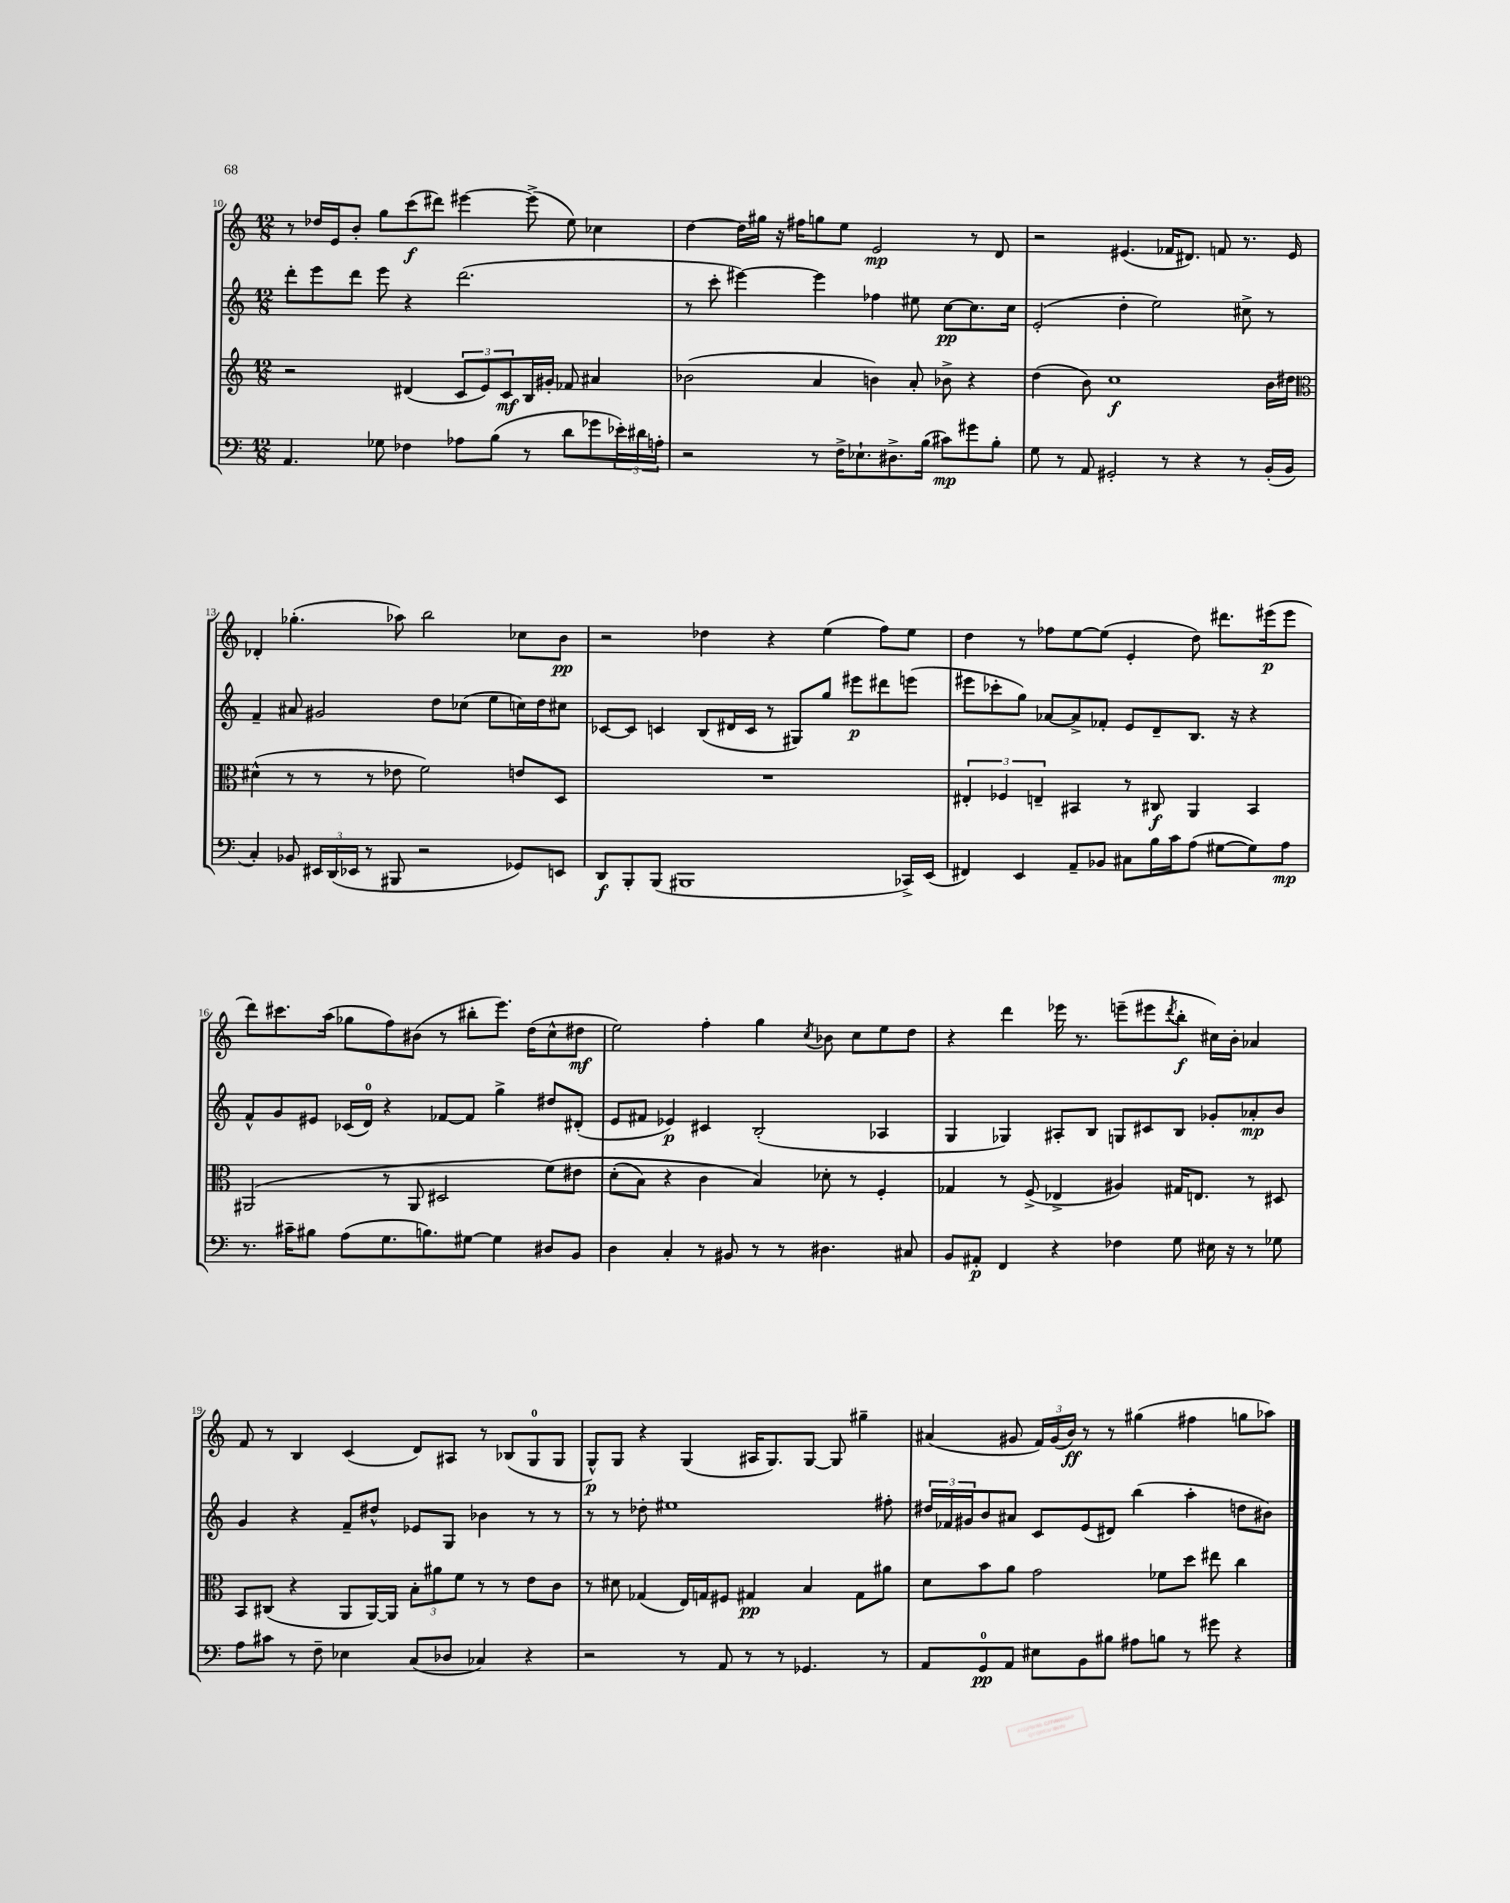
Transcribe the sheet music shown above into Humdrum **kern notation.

**kern	**dynam	**kern	**dynam	**kern	**dynam	**kern	**dynam
*part4	*part4	*part3	*part3	*part2	*part2	*part1	*part1
*staff4	*staff4	*staff3	*staff3	*staff2	*staff2	*staff1	*staff1
*clefF4	*	*clefG2	*	*clefG2	*	*clefG2	*
*k[]	*	*k[]	*	*k[]	*	*k[]	*
*M12/8	*	*M12/8	*	*M12/8	*	*M12/8	*
=10	=10	=10	=10	=10	=10	=10	=10
4.AA/	.	2r	.	8ddd'\L	.	8r	.
.	.	.	.	8eee\	.	16dd-X/LL	.
.	.	.	.	.	.	16e/J	.
.	.	.	.	8ddd\J	.	8b'/J	.
8G-X\	.	.	.	8eee\	.	8gg\L	.
4F-X\	.	(4d#X/	.	4r	.	(8ccc\	f
.	.	.	.	.	.	8ddd#X\J)	.
8A-X\L	.	12c/L	.	(2.ddd\	.	[4eee#X\	.
.	.	12e/)	.	.	.	.	.
(8B\J	.	.	.	.	.	.	.
.	.	12c/	mf	.	.	.	.
8r	.	16B/L	.	.	.	(8eee#^\]	.
.	.	16g#X'/JJ	.	.	.	.	.
8d\L	.	8f-X/	.	.	.	8ee\)	.
8g-X\	.	4a#X/	.	.	.	4cc-X\	.
24e-X'\L)	.	.	.	.	.	.	.
24d#X\	.	.	.	.	.	.	.
24An'\JJ	.	.	.	.	.	.	.
=11	=11	=11	=11	=11	=11	=11	=11
2r	.	(2b-X\	.	8r	.	[4dd\	.
.	.	.	.	8ccc'\	.	.	.
.	.	.	.	[4eee#X\)	.	16dd\LL]	.
.	.	.	.	.	.	16gg#X\JJ	.
.	.	.	.	.	.	16r	.
.	.	.	.	.	.	16ff#X\KL	.
8r	.	4a/	.	4eee#\]	.	8ggn\	.
16F^\KL	.	.	.	.	.	8ee\J	.
8.E-X`\	.	.	.	.	.	.	.
.	.	4bn\)	.	4ff-X\	.	2e/	mp
8.D#X^\	.	.	.	.	.	.	.
.	.	8a'/	.	8ee#X\	.	.	.
(16B\Jk	.	.	.	.	.	.	.
8c#X\L)	mp	8b-X^\	.	[8cc\L	pp	.	.
8g#X\	.	4r	.	8.cc\]	.	8r	.
8B'\J	.	.	.	.	.	8d/	.
.	.	.	.	16cc\Jk	.	.	.
=12	=12	=12	=12	=12	=12	=12	=12
8G\	.	(4dd\	.	(2e'/	.	2r	.
8r	.	.	.	.	.	.	.
8AA/	.	8b\)	.	.	.	.	.
2GG#X'/	.	1cc	f	.	.	.	.
.	.	.	.	4dd'\	.	(4.e#X/	.
.	.	.	.	2ee\)	.	.	.
8r	.	.	.	.	.	16f-X/KL	.
.	.	.	.	.	.	8.d#X/J)	.
4r	.	.	.	.	.	.	.
.	.	.	.	.	.	8fn/	.
8r	.	.	.	8cc#X^\	.	8.r	.
(16BB'/LL	.	16b\LL	.	8r	.	.	.
16BB/JJ	.	16dd#X\JJ	.	.	.	16e#/	.
!!LO:LB:g=z
=13	=13	=13	=13	=13	=13	=13	=13
*	*	*clefC3	*	*	*	*	*
4C'/)	.	(4d#X^^\	.	4f~/	.	4d-X'/	.
8BB-X/	.	8r	.	8a#X/	.	(4.gg-X'\	.
24EE#X/LL	.	8r	.	2g#X/	.	.	.
(24DD/	.	.	.	.	.	.	.
24EE-X/JJ	.	.	.	.	.	.	.
8r	.	8r	.	.	.	.	.
8BBB#X/	.	8e-X\	.	.	.	8aa-X\)	.
2r	.	2f\)	.	.	.	2bb\	.
.	.	.	.	8dd\L	.	.	.
.	.	.	.	(8cc-X\J	.	.	.
.	.	.	.	8ee\L	.	.	.
8GG-X/L)	.	8en/L	.	16ccn\L)	.	8cc-X\L	.
.	.	.	.	16dd\J	.	.	.
8EEn/J	.	8D/J	.	8cc#X\J	.	8b\J	pp
=14	=14	=14	=14	=14	=14	=14	=14
8DD/L	f	1.r	.	[8c-X/L	.	2r	.
8BBB'/	.	.	.	8c-/J]	.	.	.
(8BBB/J	.	.	.	4cn/	.	.	.
1BBB#X	.	.	.	.	.	.	.
.	.	.	.	(8B/L	.	4dd-X\	.
.	.	.	.	16d#X/L	.	.	.
.	.	.	.	16c/JJ	.	.	.
.	.	.	.	8r	.	4r	.
.	.	.	.	8G#X/L)	.	.	.
.	.	.	.	8gg/J	.	(4ee\	.
.	.	.	.	8eee#X\L	p	.	.
.	.	.	.	8ddd#X\	.	8ff\L)	.
16CC-X^/LL)	.	.	.	(8eeen\J	.	8ee\J	.
(16EE/JJ	.	.	.	.	.	.	.
=15	=15	=15	=15	=15	=15	=15	=15
4FF#X/)	.	6E#X'/	.	8eee#X\L	.	4dd\	.
.	.	.	.	8ccc-X'\	.	.	.
.	.	6F-X/	.	.	.	.	.
4EE/	.	.	.	8gg\J)	.	8r	.
.	.	6En~/	.	.	.	.	.
.	.	.	.	[8a-X/L	.	8ff-X\L	.
8AA~/L	.	4BB#X/	.	8a-^/]	.	[8ee\	.
8BB-X/J	.	.	.	8f-X'/J	.	(8ee\J]	.
8C#X\L	.	8r	.	8e/L	.	4e'/	.
16B\L	.	8C#X/	f	8d~/	.	.	.
16c\J	.	.	.	.	.	.	.
(8A\J	.	4AA/	.	8.B/J	.	8dd\)	.
[8G#X\L	.	.	.	.	.	8.ddd#X\L	.
.	.	.	.	16r	.	.	.
8G#\])	.	4BB#/	.	4r	.	.	.
.	.	.	.	.	.	(16eee#X\k	p
8A\J	mp	.	.	.	.	8eee#\J	.
!!LO:LB:g=z
=16	=16	=16	=16	=16	=16	=16	=16
8.r	.	(2AA#X/	.	8f^^/L	.	8ddd\L)	.
.	.	.	.	8g/	.	8.ccc#X\	.
16c#X~\KL	.	.	.	.	.	.	.
8B#X\J	.	.	.	8e#X/J	.	.	.
.	.	.	.	.	.	(16aa\Jk	.
(8A\L	.	.	.	(16c-X/LL	.	8gg-X\L	.
.	.	.	.	16d/JJ)	.	.	.
8.G\	.	8r	.	4r	.	8ff\)	.
.	.	8AA#/	.	.	.	(8b#X\J	.
8.Bn\)	.	.	.	.	.	.	.
.	.	2D#X/	.	[8f-X/L	.	8r	.
[8G#X\J	.	.	.	8f-/J]	.	8bb#X'\L	.
4G#\]	.	.	.	4gg^\	.	8.eee\J)	.
.	.	.	.	.	.	(16dd\KL	.
8D#X/L	.	(8f\L)	.	8dd#X/L	.	8cc^^\	.
8BB/J	.	8e#X\J	.	(8d#X'/J	.	8dd#X\J	mf
=17	=17	=17	=17	=17	=17	=17	=17
4D\	.	(8d'\L	.	8e/L	.	2ee\)	.
.	.	8B\J)	.	8f#X/J	.	.	.
4C'/	.	4r	.	4e-X/)	p	.	.
8r	.	4c\	.	4c#X/	.	4ff'\	.
8BB#X/	.	.	.	.	.	.	.
8r	.	4B/)	.	(2B'/	.	4gg\	.
8r	.	.	.	.	.	.	.
.	.	.	.	.	.	8qcc/	.
4.D#X\	.	8d-X'\	.	.	.	8b-X\	.
.	.	8r	.	.	.	8cc\L	.
.	.	4F'/	.	4A-X/	.	8ee\	.
8C#X/	.	.	.	.	.	8dd\J	.
=18	=18	=18	=18	=18	=18	=18	=18
8BB/L	.	4G-X/	.	4G/	.	4r	.
8AA#X'/J	p	.	.	.	.	.	.
4FF/	.	8r	.	4G-X/)	.	4ddd\	.
.	.	(8F^/	.	.	.	.	.
4r	.	4E-X^/	.	8A#X'/L	.	16eee-X\	.
.	.	.	.	.	.	8.r	.
.	.	.	.	8B/J	.	.	.
4F-X\	.	4A#X/)	.	8Gn/L	.	(8eeen~\L	.
.	.	.	.	8c#X/	.	8eee#X\	.
.	.	.	.	.	.	8qddd/	.
8G\	.	16G#X/KL	.	8B/J	.	8bb'\J	f
.	.	8.En/J	.	.	.	.	.
16E#X\	.	.	.	8g-X'/L	.	16cc#X\LL)	.
16r	.	.	.	.	.	16b'\JJ	.
8r	.	8r	.	8a-X'/	mp	4a-X/	.
8G-X\	.	8D#X/	.	8b/J	.	.	.
!!LO:LB:g=z
=19	=19	=19	=19	=19	=19	=19	=19
8A\L	.	8BB/L	.	4g/	.	8f/	.
8c#X\J	.	(8C#X/J	.	.	.	8r	.
8r	.	4r	.	4r	.	4B/	.
8F~\	.	.	.	.	.	.	.
4E-X\	.	8AA/L	.	8f~/L	.	(4c/	.
.	.	[16AA/L)	.	8dd#X^^/J	.	.	.
.	.	16AA/JJ]	.	.	.	.	.
(8C/L	.	12B'\L	.	8e-X/L	.	8d/L)	.
.	.	12a#X\	.	.	.	.	.
8D-X/J	.	.	.	8G/J	.	8A#X/J	.
.	.	12f\J	.	.	.	.	.
4C-X/)	.	8r	.	4b-X\	.	8r	.
.	.	8r	.	.	.	(8B-X/L	.
4r	.	8e\L	.	8r	.	8G/	.
.	.	8c\J	.	8r	.	8G/J	.
=20	=20	=20	=20	=20	=20	=20	=20
2r	.	8r	.	8r	.	8G^^/L)	p
.	.	8d#X\	.	8r	.	8G/J	.
.	.	(4G-X/	.	8dd-X'\	.	4r	.
.	.	.	.	1ee#X	.	.	.
8r	.	16E/LL)	.	.	.	(4G/	.
.	.	16Gn/J	.	.	.	.	.
8AA/	.	8F#X/J	.	.	.	.	.
8r	.	4G#X/	pp	.	.	16A#X/KL	.
.	.	.	.	.	.	8.G/)	.
8r	.	.	.	.	.	.	.
4.GG-X/	.	4B/	.	.	.	[8G/J	.
.	.	.	.	.	.	8G/]	.
.	.	8G#\L	.	.	.	4gg#X~\	.
8r	.	8a#X\J	.	8ff#X'\	.	.	.
=21	=21	=21	=21	=21	=21	=21	=21
8AA/L	.	8d\L	.	24dd#X/LL	.	(4a#X/	.
.	.	.	.	24f-X/	.	.	.
.	.	.	.	24g#X/J	.	.	.
8GG/	pp	8b\	.	8b/	.	.	.
8AA/J	.	8a\J	.	8a#X/J	.	8g#X/	.
8E#X\L	.	2g\	.	8c/L	.	24f/LL)	.
.	.	.	.	.	.	(24g#/	.
.	.	.	.	.	.	24b/JJ)	ff
8BB\	.	.	.	(8e/	.	8r	.
8B#X\J	.	.	.	8d#X/J)	.	8r	.
8A#X\L	.	.	.	(4bb\	.	(4gg#X\	.
8Bn\J	.	8f-X\L	.	.	.	.	.
8r	.	8dd\J	.	4aa'\	.	4ff#X\	.
8g#X\	.	8ee#X\	.	.	.	.	.
4r	.	4cc\	.	8ddn\L	.	8ggn\L	.
.	.	.	.	8b#X\J)	.	8aa-X\J)	.
==	==	==	==	==	==	==	==
*-	*-	*-	*-	*-	*-	*-	*-
